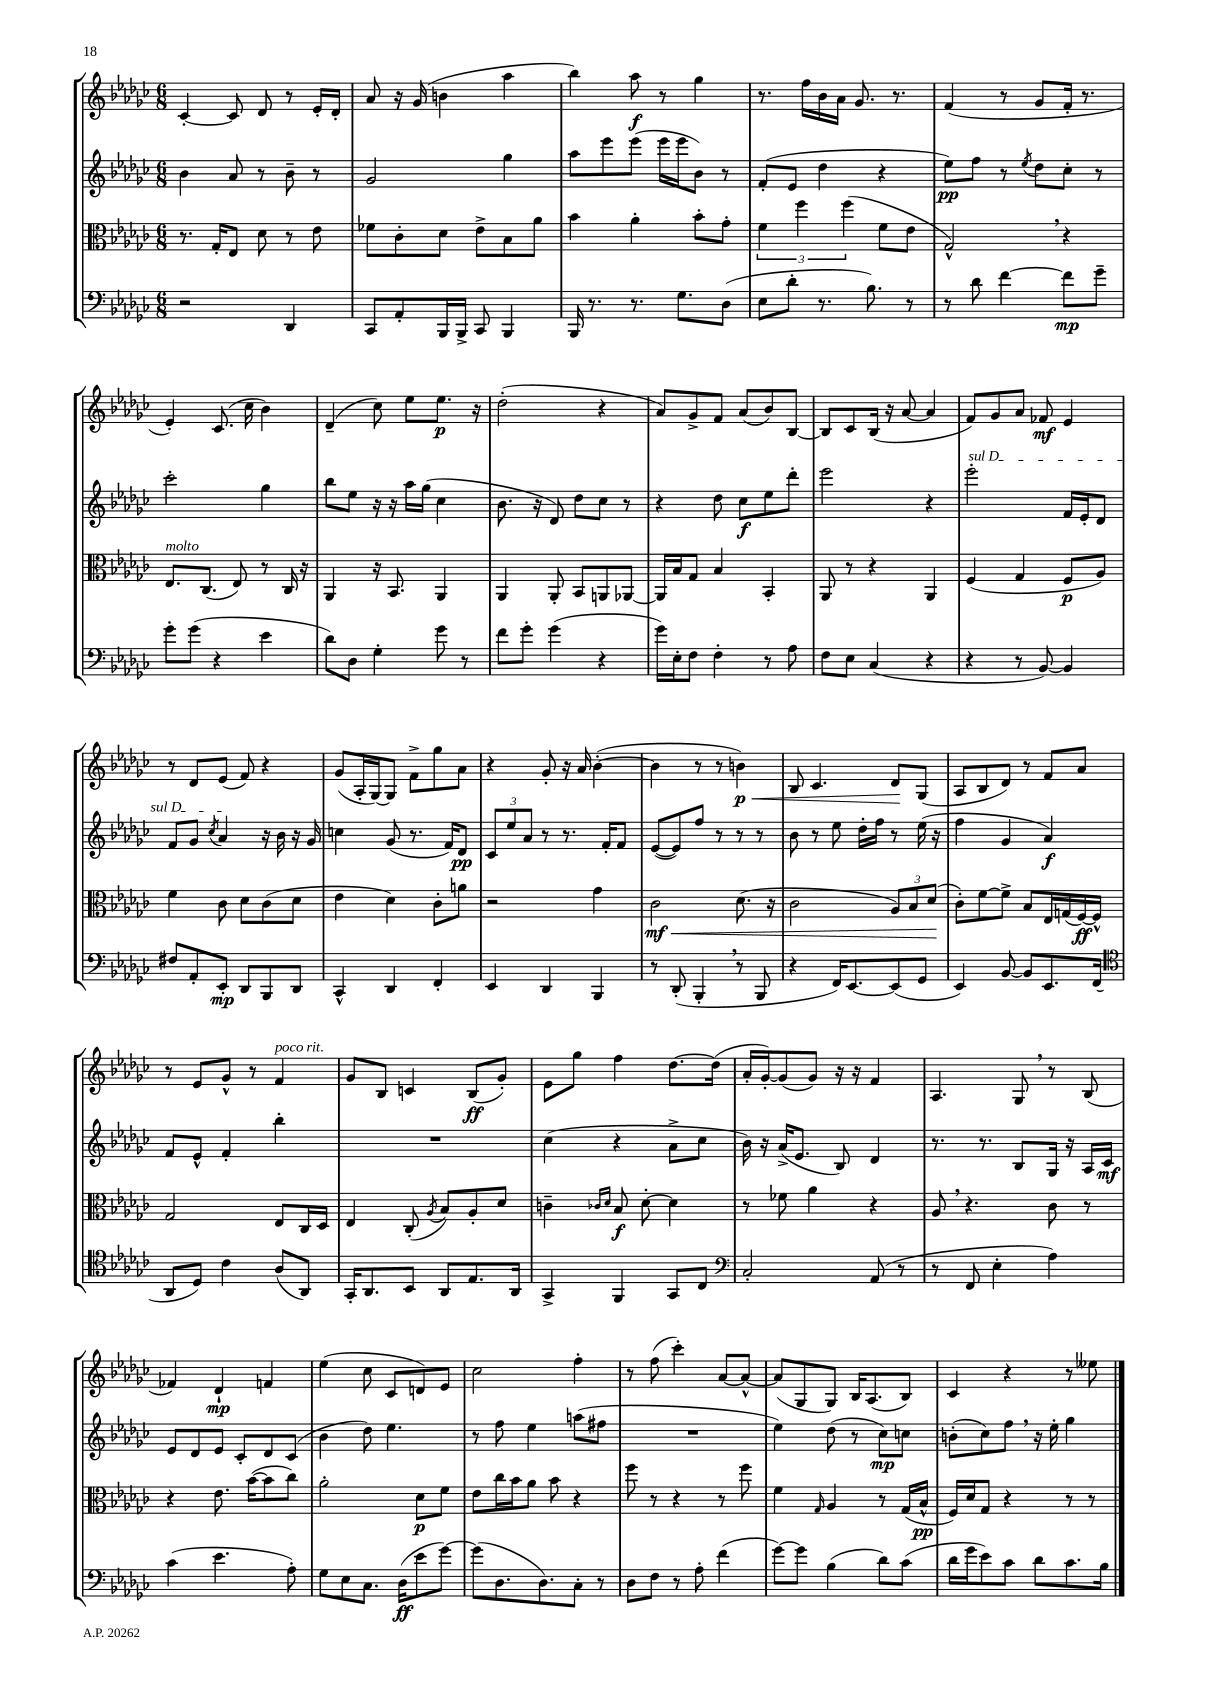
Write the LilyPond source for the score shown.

<<
\new StaffGroup <<
\new Staff = "s0" {
    \clef treble \key ges \major \numericTimeSignature \time 6/8
    ces'4~-. ces'8 des'8 r8 ees'16-. des'16-. |
    aes'8 r16 ges'16( b'4 aes''4 |
    bes''4) aes''8\f r8 ges''4 |
    r8. f''16 bes'16 aes'16 ges'8. r8. |
    f'4( r8 ges'8 f'16-. r8. |
    ees'4-.) ces'8.( ces''16 bes'4) |
    des'4--( ces''8) ees''8 ees''8.\p r16 |
    des''2-.( r4 |
    aes'8) ges'8-> f'8 aes'8( bes'8) bes8~ |
    bes8 ces'8 bes16( r16 aes'8~ aes'4 |
    f'8) ges'8 aes'8 fes'8\mf ees'4 |
    r8 des'8 ees'8( f'8) r4 |
    ges'8( aes16-. ges16~) ges8 f'8-> ges''8 aes'8 |
    r4 ges'8-. r16 aes'16 bes'4~-.( |
    bes'4 r8 r8 b'4\p\<) |
    bes8 ces'4. des'8\! ges8( |
    aes8 bes8 des'8) r8 f'8 aes'8 |
    r8 ees'8 ges'8-^ r8 f'4^\markup { \italic "poco rit." } |
    ges'8 bes8 c'4 bes8\ff( ges'8-.) |
    ees'8 ges''8 f''4 des''8.~ des''16( |
    aes'16-. ges'16~-.) ges'8( ges'8) r16 r16 f'4 |
    aes4. ges8 \breathe r8 bes8( |
    fes'4) des'4-!\mp f'4 |
    ees''4( ces''8 ces'8 d'8) ees'8 |
    ces''2 f''4-. |
    r8 f''8( ces'''4-.) aes'8~ aes'8~-^ |
    aes'8( ges8 ges8) bes16 aes8.( bes8) |
    ces'4 r4 r8 eeses''8 \bar "|." |
}
\new Staff = "s1" {
    \clef treble \key ges \major \numericTimeSignature \time 6/8
    bes'4 aes'8 r8 bes'8-- r8 |
    ges'2 ges''4 |
    aes''8 ees'''8 ees'''8( ees'''16 ees'''16 bes'8) r8 |
    f'8-.( ees'8 des''4 r4 |
    ees''8\pp) f''8 r8 \acciaccatura { ees''8 } des''8 ces''8-. r8 |
    ces'''2-. ges''4 |
    bes''8 ees''8 r16 r16 aes''16 ges''16( ces''4 |
    bes'8. r16 des'8) des''8 ces''8 r8 |
    r4 des''8 ces''8\f ees''8 des'''8-. |
    ees'''2 r4 |
    \once \override TextSpanner.bound-details.left.text = \markup { \italic "sul D" } ees'''2-.\startTextSpan f'16 ees'16-. des'8 |
    f'8 ges'8 \acciaccatura { ces''8 } aes'4\stopTextSpan r16 bes'16 r16 ges'16 |
    c''4 ges'8( r8. f'16) des'8\pp |
    \tuplet 3/2 { ces'8 ees''8 aes'8 } r8 r8. f'16-. f'8 |
    ees'8~( ees'8) f''8 r8 r8 r8 |
    bes'8 r8 ees''8 des''16-. f''16 r8 ees''16( r16 |
    f''4 ges'4 aes'4\f) |
    f'8 ees'8-^ f'4-. bes''4-. |
    R2. |
    ces''4( r4 aes'8-> ces''8 |
    bes'16) r16 aes'16->( ees'8. bes8) des'4 |
    r8. r8. bes8 ges16 r16 aes16 ces'16\mf |
    ees'8 des'8 ees'8 ces'8-. des'8 ces'8( |
    bes'4 des''8) ees''4. |
    r8 f''8 ees''4 a''8( fis''8 |
    R2. |
    ees''4) des''8( r8 ces''8\mp) c''8 |
    b'8-.( ces''8) f''8 \breathe r16 ees''16-. ges''4 \bar "|." |
}
\new Staff = "s2" {
    \clef alto \key ges \major \numericTimeSignature \time 6/8
    r8. ges16-. ees8 des'8 r8 ees'8 |
    fes'8 ces'8-. des'8 ees'8-> bes8 aes'8 |
    bes'4 aes'4-. bes'8-. ges'8-. |
    \tuplet 3/2 { f'4 f''4 f''4( } f'8 ees'8 |
    ges2-^) \breathe r4 |
    ees8.^\markup { \italic "molto" } ces8.( ees8) r8 ces16 r16 |
    aes,4 r16 bes,8. aes,4 |
    aes,4 aes,8-. bes,8 a,8 aes,8~ |
    aes,16 bes16 ges8 bes4 bes,4-. |
    aes,8 r8 r4 aes,4 |
    f4( ges4 f8\p aes8) |
    f'4 ces'8 des'8 ces'8( des'8 |
    ees'4 des'4) ces'8-. a'8 |
    r2 ges'4 |
    ces'2\mf\< des'8.( r16 |
    ces'2 \tuplet 3/2 { aes8) bes8 des'8\!( } |
    ces'8-.) f'8~ f'8-> bes8 ees16 g16( f16~\ff) f16-^ |
    ges2 ees8 ces16 des16 |
    ees4 ces8-.( \acciaccatura { aes8 } bes8) aes8-. des'8 |
    c'4-- \grace { ces'16 des'16 } bes8\f des'8~-. des'4 |
    r8 fes'8 aes'4 r4 |
    aes8 \breathe r4. ces'8 r8 |
    r4 ees'8. bes'16~( bes'8 ces''8) |
    aes'2-. des'8\p f'8 |
    ees'8 ces''16 bes'16 aes'8 bes'8 r4 |
    f''8 r8 r4 r8 f''8 |
    f'4 \grace { ges16 } aes4 r8 ges16( bes16-^\pp |
    f16) des'16 ges8 r4 r8 r8 \bar "|." |
}
\new Staff = "s3" {
    \clef bass \key ges \major \numericTimeSignature \time 6/8
    r2 des,4 |
    ces,8 aes,8-. bes,,16 bes,,16-> ces,8 bes,,4 |
    bes,,16 r8. r8. ges8. des8( |
    ees8 des'8-. r8. bes8.) r8 |
    r8 des'8 f'4~ f'8\mp ges'8-- |
    ges'8-. ges'8( r4 ees'4 |
    des'8) des8 ges4-. ges'8 r8 |
    f'8 ges'8-. ges'4( r4 |
    ges'16) ees16-. f8 f4-. r8 aes8 |
    f8 ees8 ces4( r4 |
    r4 r8 bes,8~) bes,4 |
    fis8 aes,8-. ees,8-.\mp des,8 bes,,8 des,8 |
    ces,4-^ des,4 f,4-. |
    ees,4 des,4 bes,,4 |
    r8 des,8-.( bes,,4-. \breathe r8 bes,,8 |
    r4 f,16) ees,8.~ ees,8( ges,8 |
    ees,4) bes,8~ bes,8 ees,8. f,16( |
    \clef tenor aes,8 des8) ces'4 aes8( aes,8) |
    ges,16-. aes,8. bes,8 aes,8 ees8. aes,16 |
    ges,4-> f,4 ges,8 ces8 |
    \clef bass ces2-. aes,8( r8 |
    r8 f,8 ees4-. aes4) |
    ces'4( ees'4. aes8-.) |
    ges8 ees8 ces8. des16\ff( ees'8 ges'8~) |
    ges'8( des8. des8.) ces8-. r8 |
    des8 f8 r8 aes8-. f'4( |
    ges'8~) ges'8 bes4( des'8) ces'8( |
    des'16 ges'16 ees'8) ces'8 des'8 ces'8. bes16 \bar "|." |
}
>>
>>
\layout { \context { \Score \remove "Bar_number_engraver" } }
